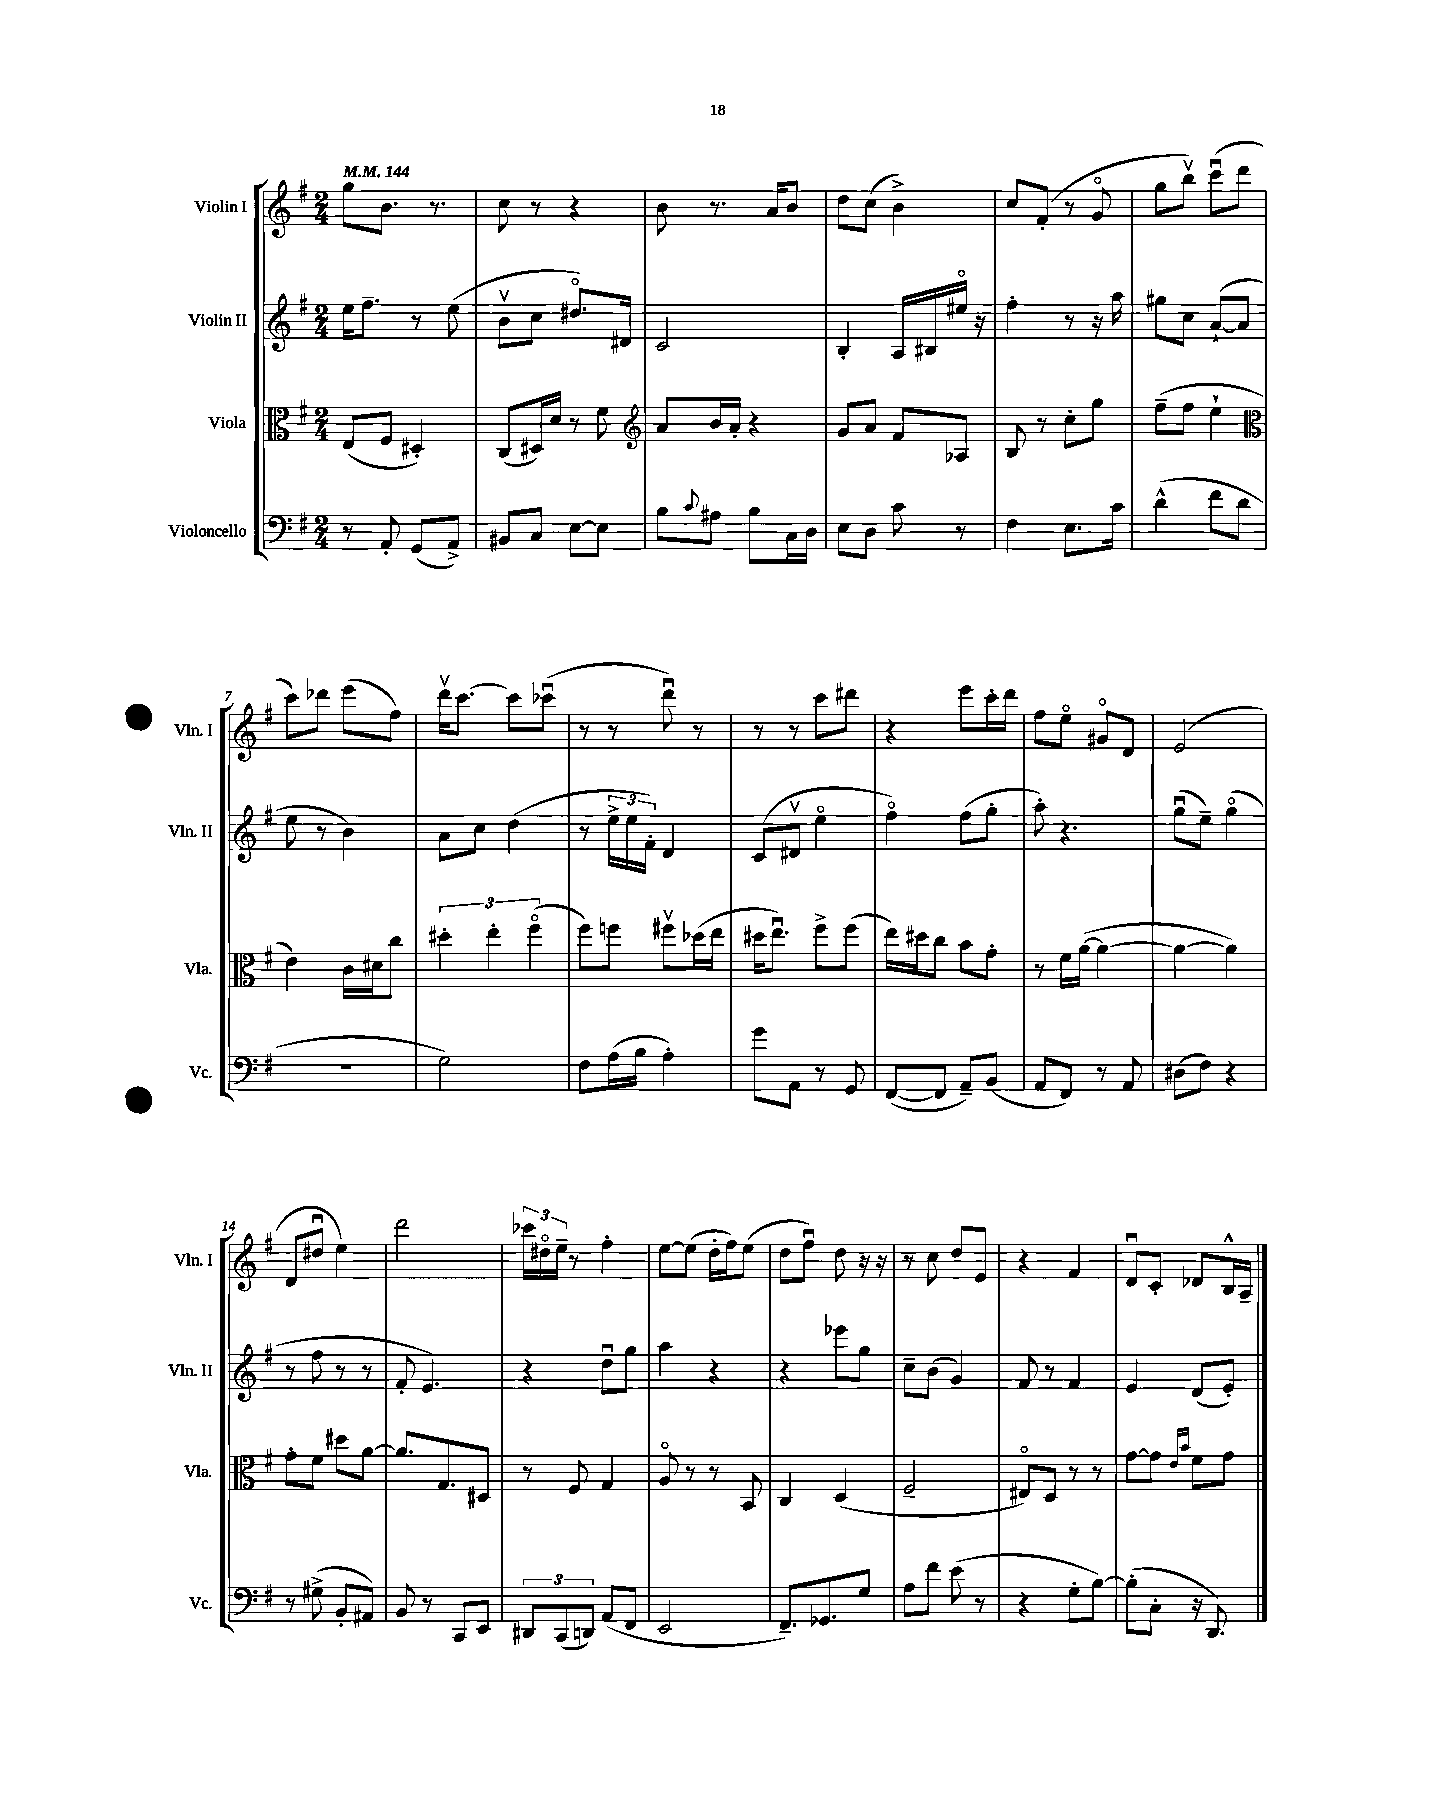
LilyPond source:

<<
\new StaffGroup <<
\new Staff = "s0" \with { instrumentName = "Violin I" shortInstrumentName = "Vln. I" } {
    \clef treble \key g \major \numericTimeSignature \time 2/4 \tempo 4 = 144
    g''8 b'8. r8. |
    c''8 r8 r4 |
    b'8 r8. a'16 b'8 |
    d''8 c''8( b'4->) |
    c''8 fis'8-.( r8 g'8\flageolet |
    g''8 b''8\upbow) c'''8\downbow( d'''8 |
    c'''8) des'''8 e'''8( fis''8) |
    d'''16\upbow c'''8.~ c'''8 ces'''8\downbow( |
    r8 r8 d'''8\downbow) r8 |
    r8 r8 c'''8 dis'''8 |
    r4 e'''8 c'''16-. d'''16 |
    fis''8 e''8\flageolet gis'8\flageolet d'8 |
    e'2( |
    d'8 dis''8\downbow e''4) |
    d'''2 |
    \tuplet 3/2 { ces'''16 dis''16\flageolet e''16-- } r8 fis''4-. |
    e''8~ e''8( d''16-. fis''16) e''8( |
    d''8 fis''8\downbow) d''8 r16 r16 |
    r8 c''8 d''8 e'8 |
    r4 fis'4 |
    d'8\downbow c'8-. des'8 b16-^ a16-- \bar "|." |
}
\new Staff = "s1" \with { instrumentName = "Violin II" shortInstrumentName = "Vln. II" } {
    \clef treble \key g \major \numericTimeSignature \time 2/4
    e''16 fis''8.-- r8 e''8( |
    b'8\upbow c''8 dis''8.\flageolet) dis'16 |
    c'2 |
    b4-. a16 bis16 eis''16\flageolet r16 |
    fis''4-. r8 r16 a''16 |
    gis''8 c''8 a'8~-!( a'8 |
    e''8 r8 b'4) |
    a'8 c''8 d''4( |
    r8 \tuplet 3/2 { e''16-> e''16 fis'16-.) } d'4 |
    c'8( dis'8\upbow e''4\flageolet |
    fis''4\flageolet) fis''8( g''8-. |
    a''8-.) r4. |
    g''8\downbow( e''8--) g''4\flageolet( |
    r8 fis''8 r8 r8 |
    fis'8-. e'4.) |
    r4 d''8\downbow g''8 |
    a''4 r4 |
    r4 ees'''8 g''8 |
    c''8-- b'8( g'4) |
    fis'8 r8 fis'4 |
    e'4 d'8( e'8-.) \bar "|." |
}
\new Staff = "s2" \with { instrumentName = "Viola" shortInstrumentName = "Vla." } {
    \clef alto \key g \major \numericTimeSignature \time 2/4
    e8( fis8 dis4-.) |
    c8( dis16) d'16 r8 fis'8 |
    \clef treble a'8 b'16 a'16-. r4 |
    g'8 a'8 fis'8 aes8 |
    b8 r8 c''8-. g''8 |
    fis''8--( fis''8 e''4-! |
    \clef alto e'4) c'16 dis'16 c''8 |
    \tuplet 3/2 { dis''4-. e''4-. fis''4\flageolet( } |
    fis''8) f''8 fis''8\upbow des''16( e''16 |
    dis''16 e''8.\downbow) fis''8-> fis''8( |
    e''16) dis''16 c''8 b'8 g'8-. |
    r8 fis'16 a'16~( a'4~ |
    a'4~ a'4) |
    g'8-. fis'8 dis''8 a'8~ |
    a'8. g8. dis8 |
    r8 fis8 g4 |
    a8\flageolet r8 r8 b,8 |
    c4 d4( |
    fis2-- |
    eis8\flageolet) d8 r8 r8 |
    g'8~ g'8 \grace { e'16 b'16 } fis'8 g'8 \bar "|." |
}
\new Staff = "s3" \with { instrumentName = "Violoncello" shortInstrumentName = "Vc." } {
    \clef bass \key g \major \numericTimeSignature \time 2/4
    r8 a,8-. g,8( a,8->) |
    bis,8 c8 e8~ e8 |
    b8 \appoggiatura { c'8 } ais8 b8 c16 d16 |
    e8 d8 c'8 r8 |
    fis4 e8. c'16 |
    d'4-^( fis'8 d'8 |
    R2 |
    g2) |
    fis8 a16( b16 a4-.) |
    g'8 a,8 r8 g,8 |
    fis,8~( fis,8 a,8--) b,8( |
    a,8 fis,8) r8 a,8 |
    dis8( fis8) r4 |
    r8 gis8->( b,8-. ais,8) |
    b,8 r8 c,8 e,8 |
    \tuplet 3/2 { dis,8 c,8( d,8) } a,8( fis,8 |
    e,2 |
    fis,8.--) ges,8. g8 |
    a8 fis'8 e'8( r8 |
    r4 g8-. b8~) |
    b8-.( c8-. r16 d,8.) \bar "|." |
}
>>
>>
